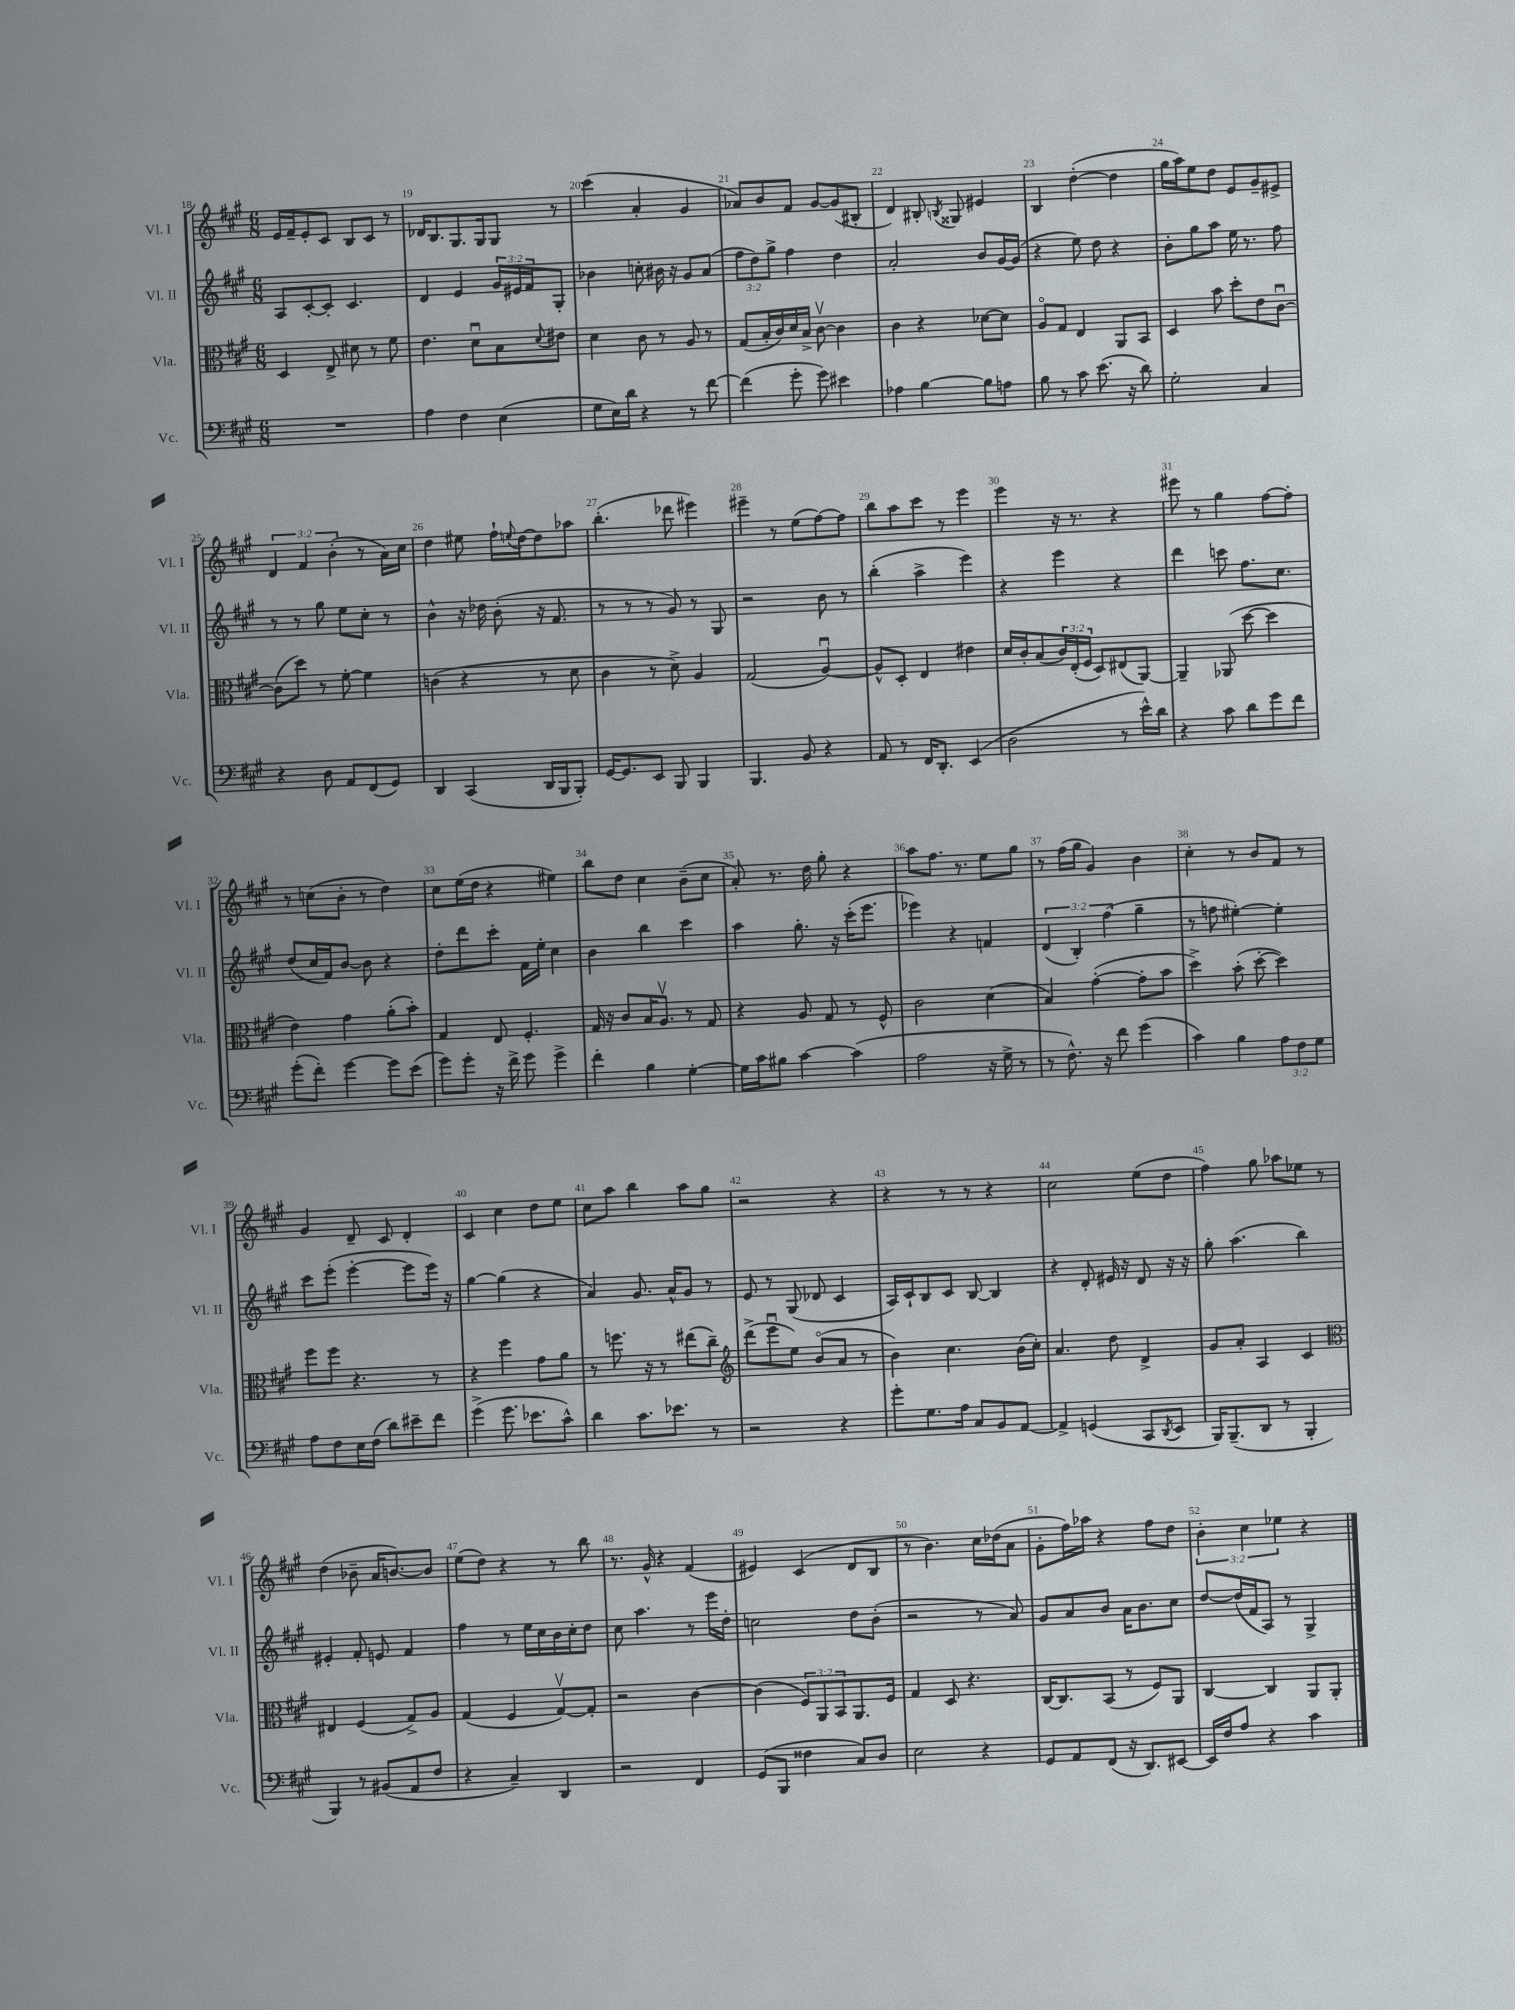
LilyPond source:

<<
\new StaffGroup <<
\new Staff = "s0" \with { instrumentName = "Vl. I" shortInstrumentName = "Vl. I" } {
    \clef treble \key a \major \numericTimeSignature \time 6/8 \override Staff.TupletNumber.text = #tuplet-number::calc-fraction-text
    e'16 fis'16-- e'8-. cis'8 b8 cis'8 r8 |
    des'16 b8. gis8. gis16 gis8 r8 |
    cis'''4( a'4-. gis'4 |
    aes'8) b'8 fis'8 gis'8~ gis'8( bis8-. |
    d'4) bis8-. \acciaccatura { b8 } gisis8 eis'4 |
    b4 d''4~-.( d''4 |
    gis''16 a''16) e''8 d''8 e'8 gis'8-- eis'8-> |
    \tuplet 3/2 { d'4 fis'4 b'4-.( } r8 a'16) cis''16 |
    d''4 eis''8 fis''16-! \appoggiatura { e''8 } d''16~ d''8 aes''8 |
    b''4.-.( des'''8 eis'''4) |
    eis'''4-- r8 e''8( fis''8~) fis''8 |
    b''8 a''8 cis'''8 r8 e'''4 |
    e'''4 r16 r8. r4 |
    eis'''8 r8 gis''4 fis''8~ fis''8-. |
    r8 c''8( b'8-. r8 d''4) |
    cis''8 e''16( d''16 r4 eis''4) |
    b''8 d''8 cis''4 b'8--( cis''8 |
    a'8-.) r8. d''16 gis''8-. r4 |
    a''8 fis''8. r8. e''8 gis''8 |
    r8 fis''16( gis''16 gis'4) b'4 |
    cis''4-. r8 b'8 fis'8 r8 |
    gis'4 d'8-- cis'8 d'4-. |
    cis'4 cis''4 d''8 e''8 |
    cis''8 a''8 b''4 a''8 gis''8 |
    r2 r4 |
    r4 r8 r8 r4 |
    cis''2 e''8( d''8 |
    fis''4) gis''8 aes''8 ees''8 r8 |
    d''4( bes'8-- a'16 b'8.~) b'8 |
    e''8( d''8) r4 r8 b''8 |
    r8. gis'16-^ r4 fis'4( |
    eis'4) cis'4( d'8 b8 |
    r8 b'4.) cis''16 des''16( a'8 |
    gis'8-. fis''16) aes''16 r4 fis''8 d''8 |
    \tuplet 3/2 { b'4-. cis''4 ees''4 } r4 \bar "|." |
}
\new Staff = "s1" \with { instrumentName = "Vl. II" shortInstrumentName = "Vl. II" } {
    \clef treble \key a \major \numericTimeSignature \time 6/8 \override Staff.TupletNumber.text = #tuplet-number::calc-fraction-text
    a8 cis'8~-. cis'8-. cis'4. |
    d'4 e'4 \tuplet 3/2 { gis'16 eis'16 fis'16 } gis8-. |
    bes'4 c''8-. bis'16 r16 gis'8 a'8( |
    \tuplet 3/2 { fis''8 d''8) gis''8-> } fis''4 d''4 |
    a'2-. b'8 gis'16~ gis'16( |
    r4 e''8) d''8 r4 |
    b'8-. gis''8 a''8 e''16 r8. fis''8 |
    r8 r8 gis''8 e''8 cis''8-. r8 |
    b'4-^ r16 des''16 b'8-.( r16 fis'8. |
    r8 r8 r8 gis'8) r8 gis8 |
    r2 b'8 r8 |
    b''4-.( a''4-> e'''4) |
    r4 e'''4 r4 |
    d'''4 c'''8 fis''8. cis''8. |
    d''8( cis''16 fis'16) b'8~ b'8 r4 |
    d''8-. d'''8 cis'''8-. fis'16 e''16-. cis''4 |
    b'4 b''4 cis'''4 |
    a''4 gis''8.-. r16 cis'''16-.( e'''8. |
    ees'''4) r4 f'4 |
    \tuplet 3/2 { d'4( b4-.) fis''4( } gis''4-- |
    r8 f''8 eis''4~-.) eis''4-. |
    cis'''8 e'''8-.( e'''4~-. e'''8 e'''16) r16 |
    gis''4~ gis''4( r4 |
    a'4) gis'8. a'16-^ gis'8 r8 |
    e'8 r8 gis8( des'8 cis'4 |
    a16) cis'16-! b8 cis'8 b8~ b4 |
    r4 d'8-. eis'16 r16 d'8 r16 r16 |
    gis''8-. a''4.( b''4) |
    eis'4-. fis'8-. e'8 fis'4 |
    fis''4 r8 e''16 cis''16 b'16 cis''16-. d''8 |
    cis''8 a''4. r8 e'''16 d''16-. |
    c''2 d''8 b'8-.( |
    r2 r8 a'8) |
    gis'8 a'8 b'8 a'16 b'8. cis''8 |
    d''8~ d''16( fis'16 a8) r8 gis4-> \bar "|." |
}
\new Staff = "s2" \with { instrumentName = "Vla." shortInstrumentName = "Vla." } {
    \clef alto \key a \major \numericTimeSignature \time 6/8 \override Staff.TupletNumber.text = #tuplet-number::calc-fraction-text
    d4 e8-> dis'8 r8 fis'8 |
    e'4. d'8\downbow b8 \appoggiatura { d'8 } eis'8 |
    d'4 cis'8 r8 a8 r8 |
    gis8( b16-. cis'16) d'16 b16-> cis'8~\upbow cis'4 |
    cis'4 r4 des'8~ des'8 |
    a8\flageolet gis8 e4 a,8 b,8 |
    d4 b'8 d''8-. e'8 cis'8~\downbow |
    cis'8( d''8) r8 fis'8~-. fis'4 |
    c'4( r4 r8 d'8 |
    cis'4 r8 d'8->) a4 |
    gis2( a4~\downbow) |
    a8-^ d8-. e4 eis'4 |
    d'16 cis'16-. b8( \tuplet 3/2 { cis'16) e16-.( fis16 } d8) eis8( a,8~) |
    a,4-- aes,8( d''8~ d''4 |
    e'4) gis'4 a'8-.( b'8-.) |
    gis4 e8 fis4.-. |
    gis16 r16 cis'8 b16 a8.\upbow r8 gis8 |
    r4 a8 gis8 r8 fis8-^ |
    cis'2 d'4( |
    b4) gis'4~-.( gis'8-. b'8 |
    d''4->) b'8-.( d''8~-. d''4) |
    fis''8 fis''8 r4. r8 |
    r4 fis''4 gis'8 a'8 |
    r8 f''8. r16 r8 eis''8( cis''8--) |
    \clef treble d'''8->( e'''8\downbow e''8) b'8\flageolet( a'8 r8 |
    b'4) cis''4. b'16( cis''16-.) |
    a'4. d''8 d'4-> |
    gis'8 a'8-. a4 cis'4 |
    \clef alto eis4 fis4( gis8->) a8 |
    gis4( fis4 gis8~\upbow) gis8-. |
    r2 cis'4~ |
    cis'4( \tuplet 3/2 { fis8) a,8 b,8 } a,8. fis16 |
    gis4 d8 r4. |
    cis16~ cis8. b,8( r8 fis8) a,8 |
    cis4~ cis4 a,8 a,8-. \bar "|." |
}
\new Staff = "s3" \with { instrumentName = "Vc." shortInstrumentName = "Vc." } {
    \clef bass \key a \major \numericTimeSignature \time 6/8 \override Staff.TupletNumber.text = #tuplet-number::calc-fraction-text
    R2. |
    a4 fis4 e4( |
    gis8 e16) d'16 r4 r8 fis'8~ |
    fis'4( gis'8-. gis'8) eis'4 |
    aes4 b4~ b8 a8 |
    b8 r8 cis'8 e'8.( r16 d'8) |
    gis2-. cis4 |
    r4 d8 a,8 fis,8( gis,8) |
    d,4 cis,4( d,16 b,,16 b,,8-.) |
    gis,16~ gis,8. e,8 b,,8 b,,4 |
    b,,4. b,8 r4 |
    a,8 r8 fis,16 d,8.-. e,4( |
    d2 r8 e'16-^) d'16 |
    r4 cis'8 d'8 gis'8 fis'8 |
    gis'8-.( fis'8-.) gis'4~ gis'8 e'8( |
    gis'8) gis'8-. r16 fis'16-> gis'8 gis'4-> |
    fis'4-. b4 gis4~-. |
    gis16 cis'16 bis8 cis'4~ cis'4( |
    a2 r16 gis16-> r8 |
    r8 fis8.-^) r16 fis'8 gis'4( |
    cis'4) b4 \tuplet 3/2 { a8 fis8 gis8 } |
    a8 fis8 e16 fis16( d'8) eis'8-- fis'8 |
    gis'4->( gis'8. ees'8. cis'8-^) |
    d'4 cis'8. ees'8. r8 |
    r2 r4 |
    gis'8-. gis8. a16 cis8 b,8 a,8~ |
    a,4-> g,4( cis,8 \acciaccatura { d,8 } e,8 |
    b,,16) b,,8.--( d,8 r8 b,,4-. |
    b,,4) r8 bis,8( a,8 fis8 |
    r4 cis4--) d,4 |
    r2 fis,4 |
    gis,8( b,,8 fisis4 cis8) d8 |
    e2 r4 |
    gis,8 a,8 fis,8( r16 d,8.) eis,8~ |
    eis,16 fis16 a8 r4 cis'4 \bar "|." |
}
>>
>>
\layout { \context { \Score currentBarNumber = #18 \override BarNumber.break-visibility = ##(#f #t #t) barNumberVisibility = #all-bar-numbers-visible } }
